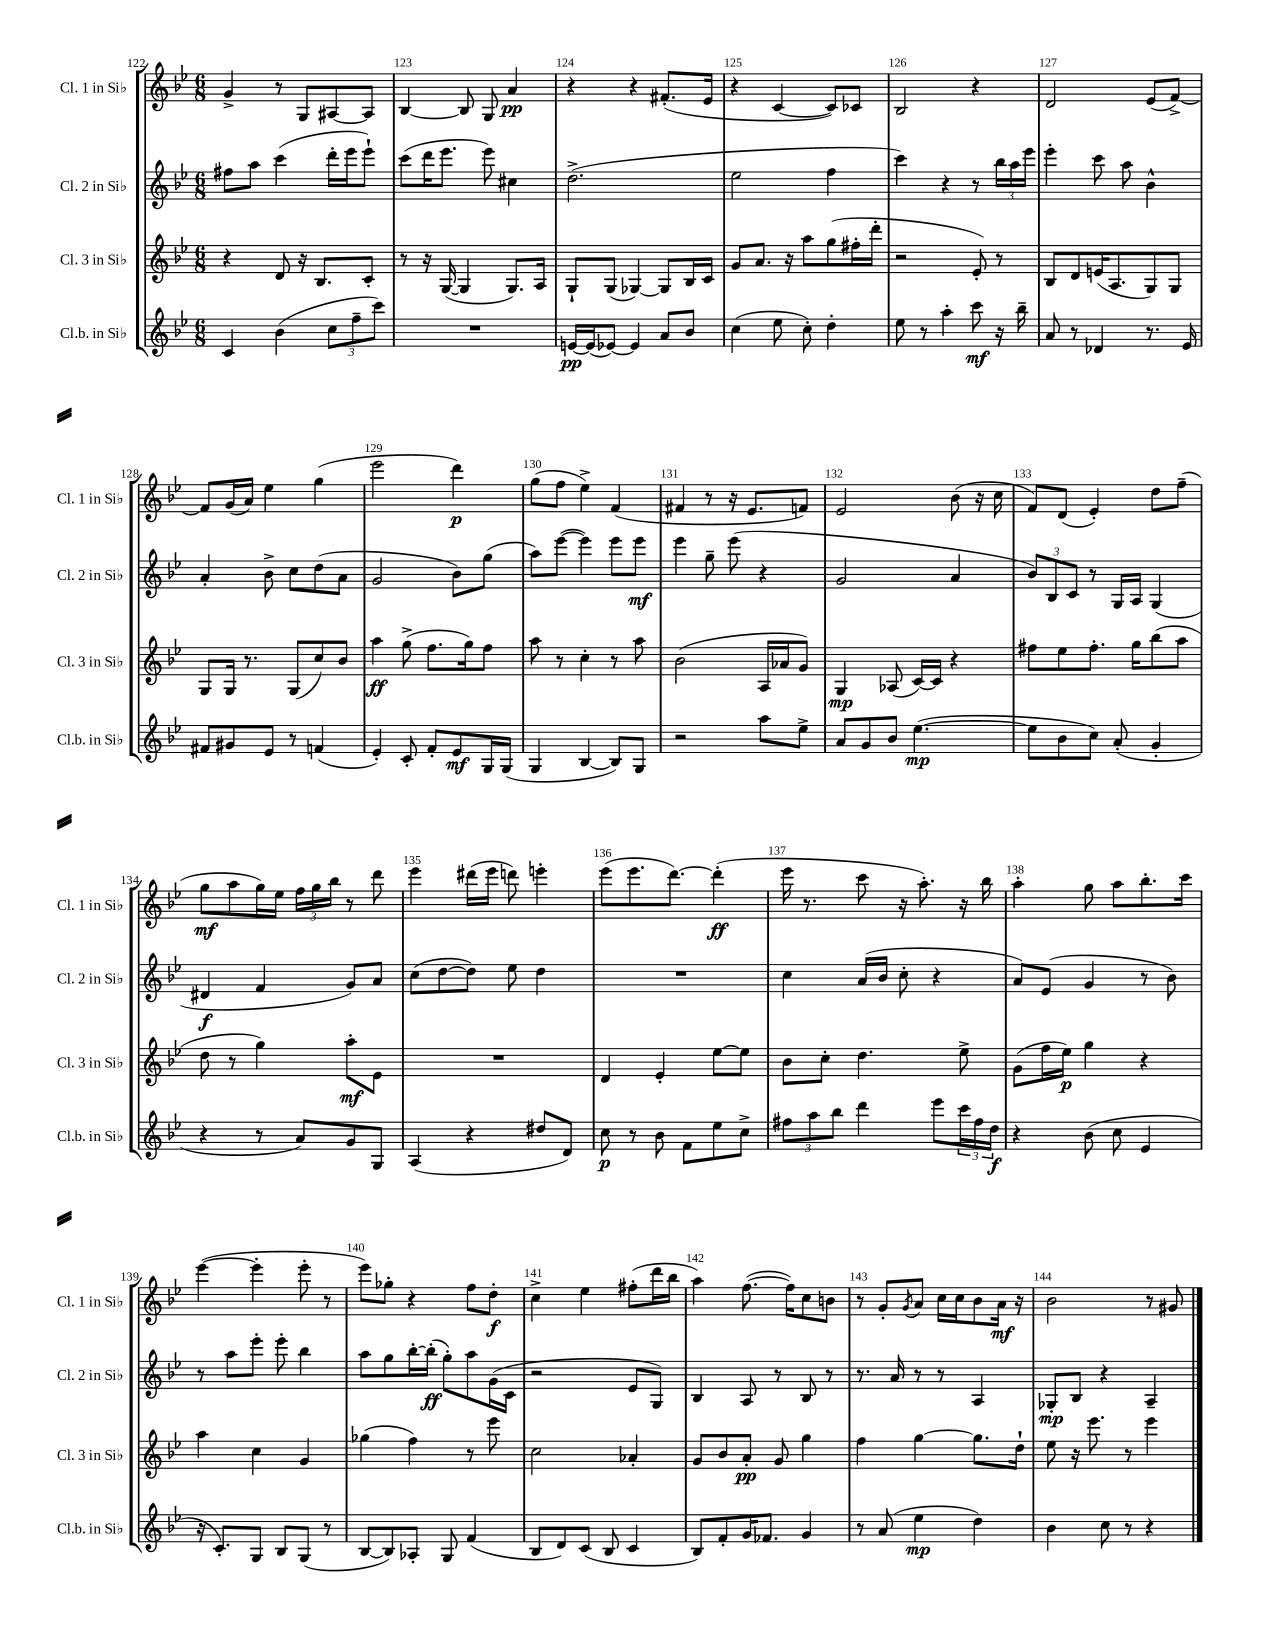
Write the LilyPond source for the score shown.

<<
\new StaffGroup <<
\new Staff = "s0" \with { instrumentName = "Cl. 1 in Sib" shortInstrumentName = "Cl. 1 in Sib" } {
    \clef treble \key bes \major \numericTimeSignature \time 6/8
    g'4-> r8 g8 ais8~ ais8 |
    bes4~ bes8 g8 a'4\pp |
    r4 r4 fis'8.-.( ees'16 |
    r4 c'4~ c'8) ces'8 |
    bes2 r4 |
    d'2 ees'8( f'8~->) |
    f'8 g'16( a'16) ees''4 g''4( |
    ees'''2 d'''4\p) |
    g''8( f''8 ees''4->) f'4( |
    fis'4 r8 r16 ees'8. f'8) |
    ees'2 bes'8( r16 c''16 |
    f'8) d'8( ees'4-.) d''8 f''8--( |
    g''8\mf a''8 g''16) ees''16 \tuplet 3/2 { f''16 g''16 bes''16 } r8 d'''8 |
    ees'''4 dis'''16( ees'''16 d'''8) e'''4-. |
    ees'''8( ees'''8. d'''8.~) d'''4-.\ff( |
    ees'''16 r8. c'''8 r16 a''8.-.) r16 bes''16 |
    a''4-. g''8 a''8 bes''8.-. c'''16 |
    ees'''4~( ees'''4-. ees'''8-. r8 |
    ees'''8) ges''8-. r4 f''8 d''8-.\f |
    c''4-> ees''4 fis''8-.( d'''16 bes''16 |
    a''4) f''8.~( f''16) c''8 b'8 |
    r8 g'8-. \acciaccatura { g'8 } a'8 c''16 c''16 bes'8 a'16\mf r16 |
    bes'2 r8 gis'8 \bar "|." |
}
\new Staff = "s1" \with { instrumentName = "Cl. 2 in Sib" shortInstrumentName = "Cl. 2 in Sib" } {
    \clef treble \key bes \major \numericTimeSignature \time 6/8
    fis''8 a''8 c'''4( d'''16-. ees'''16 ees'''8-!) |
    c'''8( d'''16 ees'''8. ees'''8) cis''4 |
    d''2.->( |
    ees''2 f''4 |
    c'''4) r4 r8 \tuplet 3/2 { bes''16 a''16 ees'''16 } |
    ees'''4-. c'''8 a''8 bes'4-^ |
    a'4-. bes'8-> c''8 d''8( a'8 |
    g'2 bes'8) g''8( |
    a''8) ees'''8~( ees'''4) ees'''8 ees'''8\mf |
    ees'''4 g''8-- ees'''8( r4 |
    g'2 a'4 |
    \tuplet 3/2 { bes'8) bes8 c'8 } r8 g16 a16 g4( |
    dis'4\f f'4 g'8) a'8 |
    c''8( d''8~ d''8) ees''8 d''4 |
    R2. |
    c''4 a'16( bes'16 c''8-. r4 |
    a'8) ees'8( g'4 r8 bes'8) |
    r8 a''8 ees'''8-. ees'''8-. bes''4 |
    a''8 g''8 bes''16~-. bes''16-.\ff( g''8-.) a''8 g'16( c'16 |
    r2 ees'8 g8) |
    bes4 a8 r8 bes8 r8 |
    r8. a'16 r8 r8 a4 |
    ges8-.\mp bes8 r4 a4-- \bar "|." |
}
\new Staff = "s2" \with { instrumentName = "Cl. 3 in Sib" shortInstrumentName = "Cl. 3 in Sib" } {
    \clef treble \key bes \major \numericTimeSignature \time 6/8
    r4 d'8 r16 bes8. c'8-. |
    r8 r16 g16~( g4 g8.) a16 |
    g8-! g8( ges4~) ges8 bes16 c'16 |
    g'8 a'8. r16 a''8 g''8( fis''16-. d'''16-. |
    r2 ees'8-.) r8 |
    bes8 d'8 e'16( a8. g8) g8 |
    g8 g16 r8. g8( c''8) bes'8 |
    a''4\ff g''8->( f''8. g''16) f''8 |
    a''8 r8 c''4-. r8 a''8 |
    bes'2( a16 aes'16 g'8) |
    g4\mp aes8( c'16~) c'16 r4 |
    fis''8 ees''8 fis''8.-. g''16 bes''8( a''8 |
    d''8 r8 g''4) a''8-.\mf ees'8 |
    R2. |
    d'4 ees'4-. ees''8~ ees''8 |
    bes'8 c''8-. d''4. ees''8-> |
    g'8( f''16 ees''16\p) g''4 r4 |
    a''4 c''4 g'4 |
    ges''4( f''4) r8 ees'''8 |
    c''2 aes'4-. |
    g'8 bes'8 a'8-.\pp g'8 g''4 |
    f''4 g''4~ g''8. d''16-! |
    ees''8 r16 ees'''8. r8 ees'''4 \bar "|." |
}
\new Staff = "s3" \with { instrumentName = "Cl.b. in Sib" shortInstrumentName = "Cl.b. in Sib" } {
    \clef treble \key bes \major \numericTimeSignature \time 6/8
    c'4 bes'4( \tuplet 3/2 { c''8 f''8-- c'''8) } |
    R2. |
    e'16~\pp e'16( ees'8~) ees'4 a'8 bes'8 |
    c''4( ees''8 c''8-.) d''4-. |
    ees''8 r8 a''4-. c'''8\mf r16 bes''16-- |
    a'8 r8 des'4 r8. ees'16 |
    fis'8 gis'8 ees'8 r8 f'4( |
    ees'4-.) c'8-. f'8-. ees'8\mf g16 g16( |
    g4 bes4~ bes8) g8 |
    r2 a''8 ees''8-> |
    a'8 g'8 bes'8 ees''4.~\mp( |
    ees''8 bes'8 c''8) a'8-.( g'4-. |
    r4 r8 a'8) g'8 g8 |
    a4( r4 dis''8 d'8) |
    c''8\p r8 bes'8 f'8 ees''8 c''8-> |
    \tuplet 3/2 { fis''8 a''8 bes''8 } d'''4 ees'''8 \tuplet 3/2 { c'''16 fis''16 d''16\f } |
    r4 bes'8( c''8 ees'4 |
    r16 c'8.-.) g8 bes8 g8( r8 |
    bes8~ bes8) aes8-. g8 f'4( |
    bes8 d'8) c'8( bes8 c'4 |
    bes8) f'8-. g'16 fes'8. g'4 |
    r8 a'8( ees''4\mp d''4) |
    bes'4 c''8 r8 r4 \bar "|." |
}
>>
>>
\layout { \context { \Score currentBarNumber = #122 \override BarNumber.break-visibility = ##(#f #t #t) barNumberVisibility = #all-bar-numbers-visible } }
